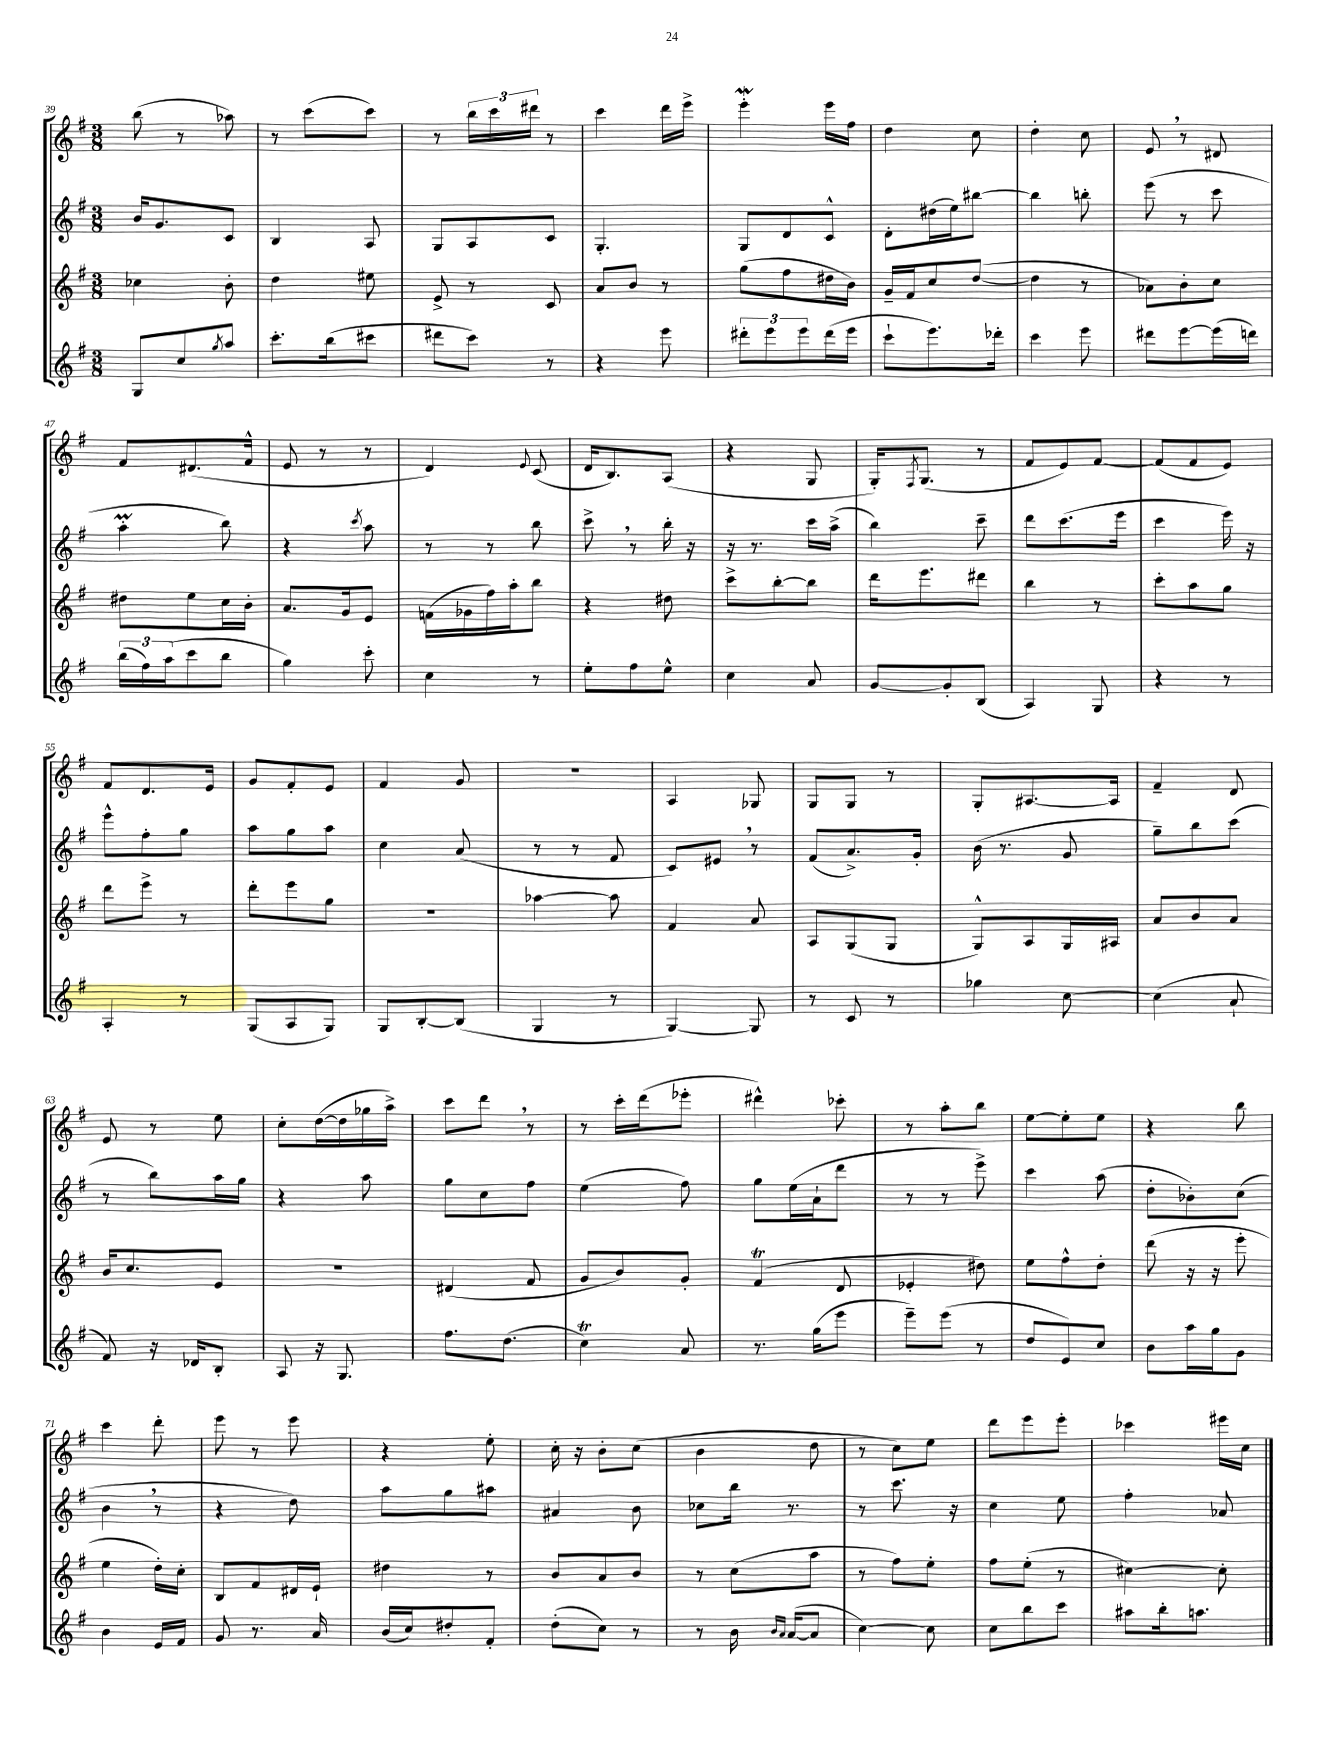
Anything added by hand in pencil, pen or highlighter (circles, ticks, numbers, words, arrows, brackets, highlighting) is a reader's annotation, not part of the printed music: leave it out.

**kern	**kern	**kern	**kern
*part4	*part3	*part2	*part1
*staff4	*staff3	*staff2	*staff1
*clefG2	*clefG2	*clefG2	*clefG2
*k[f#]	*k[f#]	*k[f#]	*k[f#]
*M3/8	*M3/8	*M3/8	*M3/8
=39	=39	=39	=39
8G/L	4cc-X\	16b/KL	(8bb\
.	.	8.g/	.
8cc/	.	.	8r
8qgg/	.	.	.
8aa/J	8b'\	8c/J	8aa-X\)
=40	=40	=40	=40
8.ccc'\L	4dd\	4B/	8r
.	.	.	(8ccc\L
(16bb\k	.	.	.
8ccc#X\J	8ee#X\	8A/	8ccc\J)
=41	=41	=41	=41
8ddd#X\L	8e^/	8G/L	8r
8ccc\J)	8r	8A/	24bb\LL
.	.	.	24ccc\
.	.	.	24ddd#X\JJ
8r	8c/	8c/J	8r
=42	=42	=42	=42
4r	8a/L	4.G'/	4ccc\
.	8b/J	.	.
8eee\	8r	.	16ddd\LL
.	.	.	16eee^\JJ
=43	=43	=43	=43
12ddd#X'\L	(8gg\L	8G/L	4eeeW'\
12eee\	.	.	.
.	8ff#\	8d/	.
12eee\	.	.	.
(16ddd#\L	16dd#X\L	8c^^/J	16eee\LL
16eee\JJ	16b\JJ)	.	16ff#\JJ
=44	=44	=44	=44
8ccc`\L	16g~/LL	8d'\L	4dd\
.	16f#/J	.	.
8.eee\)	8cc/	(16dd#X\L	.
.	.	16ee\J)	.
.	([8dd/J	[8bb#X\J	8cc\
16ddd-X'\Jk	.	.	.
=45	=45	=45	=45
4ccc\	4dd\]	4bb#\]	4dd'\
8eee\	8r	8bbn'\	8cc\
=46	=46	=46	=46
8ddd#X\L	8a-X\L)	(8eee\	8e,/
[8eee\	8b'\	8r	8r
(16eee\L]	8cc\J	8ccc\	8d#X/
16dddn\JJ)	.	.	.
!!LO:LB:g=z
=47	=47	=47	=47
(24bb\LL	8dd#X\L	4aaM'\	8f#/L
24ff#\)	.	.	.
(24aa\J	.	.	.
8ccc\	8ee\	.	(8.d#X/
8bb\J	16cc\L	8bb\)	.
.	16b'\JJ	.	16f#^^/Jk
=48	=48	=48	=48
4gg\)	8.a/L	4r	8e/
.	.	.	8r
.	16g/k	.	.
.	.	8qccc/	.
8ccc'\	8e/J	8aa\	8r
=49	=49	=49	=49
4cc\	(16fn\LL	8r	4d/)
.	16g-X\	.	.
.	16ff#\)	8r	.
.	16aa'\J	.	.
.	.	.	8qqe/
8r	8bb\J	8bb\	(8c/
=50	=50	=50	=50
8ee'\L	4r	8ccc^,\	16d/KL
.	.	.	8.B/)
8ff#\	.	8r	.
8ee^^\J	8dd#X\	16bb'\	(8A/J
.	.	16r	.
=51	=51	=51	=51
4cc\	8ccc^\L	16r	4r
.	.	8.r	.
.	[8bb'\	.	.
8a/	8bb\J]	16ccc\LL	8G/
.	.	(16aa^\JJ	.
=52	=52	=52	=52
[8g/L	16ddd\KL	4bb\)	16G'/KL)
.	.	.	8qF#/
.	8.eee\	.	(8.G/J
8g'/]	.	.	.
(8B/J	8ddd#X\J	8ccc~\	8r
=53	=53	=53	=53
4A/)	4bb\	8ddd\L	8f#/L
.	.	(8.ccc\	8e/)
8G/	8r	.	[8f#/J
.	.	16eee\Jk	.
=54	=54	=54	=54
4r	8ccc'\L	4ccc\	(8f#/L]
.	8aa\	.	8f#/
8r	8gg\J	16eee\)	8e/J)
.	.	16r	.
!!LO:LB:g=z
=55	=55	=55	=55
4A'/	8ddd\L	8eee^^\L	8f#/L
.	8eee^\J	8ff#'\	8.d/
8r	8r	8gg\J	.
.	.	.	16e/Jk
=56	=56	=56	=56
(8G/L	8ddd'\L	8aa\L	8g/L
8A/	8eee\	8gg\	8f#'/
8G/J)	8gg\J	8aa\J	8e/J
=57	=57	=57	=57
8G/L	4.r	4cc\	4f#/
[8B'/	.	.	.
(8B/J]	.	(8a/	8g/
=58	=58	=58	=58
4G/	[4aa-X\	8r	4.r
.	.	8r	.
8r	8aa-\]	8f#/	.
=59	=59	=59	=59
[4G/)	4f#/	8c/L)	4A/
.	.	8e#X,/J	.
8G/]	8a/	8r	8G-X/
=60	=60	=60	=60
8r	8A/L	(8f#/L	8G/L
8c/	(8G/	8.a^/)	8G/J
8r	8G/J	.	8r
.	.	16g'/Jk	.
=61	=61	=61	=61
4gg-X\	8G^^/L)	(16b\	8G'/L
.	.	8.r	.
.	8A/	.	[8.A#X/
[8cc\	16G/L	8g/	.
.	16A#X/JJ	.	16A#/Jk]
=62	=62	=62	=62
(4cc\]	8a/L	8gg~\L)	4f#~/
.	8b/	8bb\	.
8a`/	8a/J	(8ccc\J	8d/
!!LO:LB:g=z
=63	=63	=63	=63
8f#/)	16b/KL	8r	8e/
.	8.cc/	.	.
16r	.	8bb\L)	8r
16d-X/KL	.	.	.
8B'/J	8e/J	16aa\L	8ee\
.	.	16gg\JJ	.
=64	=64	=64	=64
8A/	4.r	4r	8cc'\L
16r	.	.	([16dd\L
8.G/	.	.	16dd\]
.	.	8aa\	16gg-X\
.	.	.	16aa^\JJ)
=65	=65	=65	=65
8.ff#\L	(4d#X/	8gg\L	8ccc\L
.	.	8cc\	8ddd,\J
(8.dd\J	.	.	.
.	8f#/	8ff#\J	8r
=66	=66	=66	=66
4ccT\)	8g/L	(4ee\	8r
.	8b/)	.	16ccc'\LL
.	.	.	(16ddd\J
8a/	8g'/J	8ff#\)	8eee-X'\J
=67	=67	=67	=67
8.r	(4f#t/	8gg\L	4ddd#X^^\)
.	.	(16ee\L	.
(16gg\KL	.	16a`\J	.
8eee\J	8d/	8ddd\J	8ccc-X'\
=68	=68	=68	=68
8eee~\L)	4e-X'/	8r	8r
(8eee\J	.	8r	8aa'\L
8r	8dd#X\)	8eee^\)	8bb\J
=69	=69	=69	=69
8dd/L	8ee\L	4ccc\	[8ee\L
8e/)	8ff#^^\	.	8ee'\]
8cc/J	8dd'\J	(8aa\	8ee\J
=70	=70	=70	=70
8b\L	(8ddd\	8dd'\L	4r
16aa\L	16r	8b-X'\)	.
16gg\J	16r	.	.
8g\J	8eee'\	(8cc\J	8bb\
!!LO:LB:g=z
=71	=71	=71	=71
4b\	4ee\	4b,\	4ccc\
16e/LL	16dd'\LL)	8r	8ddd'\
16f#/JJ	16cc'\JJ	.	.
=72	=72	=72	=72
8g/	8B/L	4r	8eee\
8.r	8f#/	.	8r
.	16d#X/L	8dd\)	8eee\
16a/	16e`/JJ	.	.
=73	=73	=73	=73
(16b/LL	4dd#X\	8aa\L	4r
16cc/J)	.	.	.
8dd#X'/	.	8gg\	.
8f#'/J	8r	8aa#X\J	8ee'\
=74	=74	=74	=74
(8dd'\L	8b/L	4a#X/	16cc'\
.	.	.	16r
8cc\J)	8a/	.	8b'\L
8r	8b/J	8b\	(8cc\J
=75	=75	=75	=75
8r	8r	8cc-X\L	4b\
16b\	(8cc\L	16bb\Jk	.
16qqb/LL	.	.	.
16qqa/JJ	.	.	.
([16a/KL	.	8.r	.
8a/J]	8aa\J	.	8dd\
=76	=76	=76	=76
[4cc\)	8r	8r	8r
.	8ff#\L)	8.ccc\	8cc\L)
8cc\]	8ee'\J	.	8ee\J
.	.	16r	.
=77	=77	=77	=77
8cc\L	8ff#\L	4cc\	8ddd\L
8bb\	(8ee'\J	.	8eee\
8ccc\J	8r	8ee\	8eee'\J
=78	=78	=78	=78
8aa#X\L	[4cc#X\)	4ff#'\	4ccc-X\
16bb'\k	.	.	.
8.aan\J	.	.	.
.	8cc#'\]	8a-X/	16eee#X\LL
.	.	.	16cc\JJ
==	==	==	==
*-	*-	*-	*-
